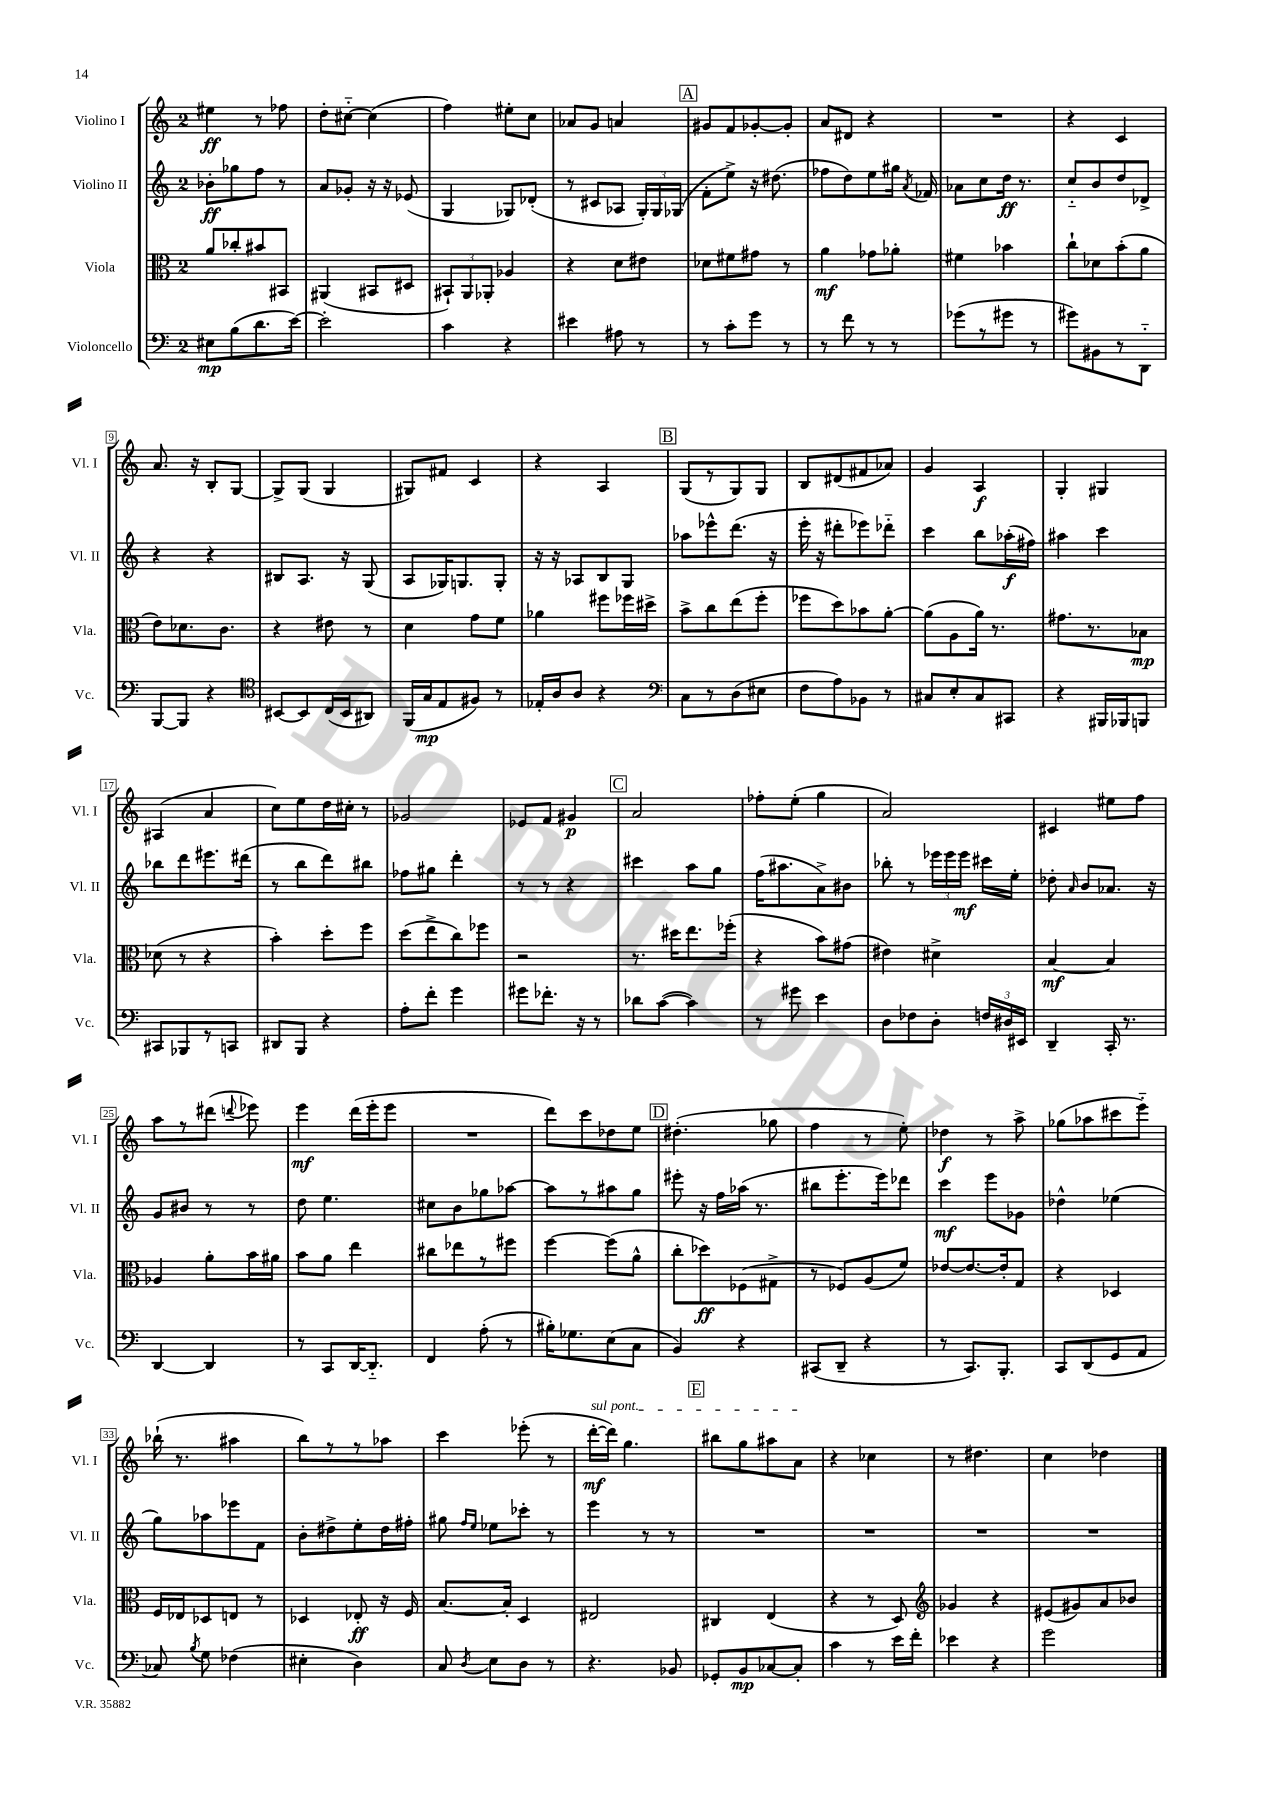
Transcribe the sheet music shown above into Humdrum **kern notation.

**kern	**kern	**kern	**kern
*staff4	*staff3	*staff2	*staff1
*clefF4	*clefC3	*clefG2	*clefG2
*k[]	*k[]	*k[]	*k[]
*M2/4	*M2/4	*M2/4	*M2/4
8E#	8a	8b-'	4ee#
(8B	8cc-'	8gg-	.
8.d	8b#	8ff	8r
.	8BB#	8r	8ff-
[16e)	.	.	.
=	=	=	=
2e']	(4AA#	8a	8dd'
.	.	8g-'	[8cc#'~
.	8BB#	16r	(4cc#]
.	.	16r	.
.	8D#	(8e-	.
=	=	=	=
4c	12BB#`)	4G	4ff)
.	12AA	.	.
.	12AA-'	.	.
4r	4A-	8G-)	8ee#'
.	.	(8d-'	8cc
=	=	=	=
4e#	4r	8r	8a-
.	.	8c#	8g
8A#	8d	8A-	4a
8r	8e#	24G')	.
.	.	24G	.
.	.	(24G-	.
=	=	=	=
8r	8d-	8f'	8g#
8c'	8f#	8ee^)	8f
8g	8g#	16r	[8g-'
.	.	(8.dd#	.
8r	8r	.	8g-']
=	=	=	=
8r	4a	8ff-	8a
8f	.	8dd)	8d#
8r	8g-	8ee	4r
8r	8a-'	16gg#	.
.	.	8qa	.
.	.	16f-	.
=	=	=	=
(8g-	4f#	8a-	2r
8r	.	8cc	.
8g#	4b-	16dd	.
.	.	8.r	.
8r	.	.	.
=	=	=	=
8g#)	8cc`	8cc'~	4r
8BB#	8d-	8b	.
8r	(8b'	8dd	4c
8DD'~	8a	8d-^	.
=	=	=	=
[8BBB	8e)	4r	8.a
8BBB]	8.d-	.	.
.	.	.	16r
4r	.	4r	8B'
.	8.c	.	.
.	.	.	[8G
=	=	=	=
*clefC4	*	*	*
[8BB#	4r	8B#	8G^]
8BB#]	.	8.A	(8G
(16C	8e#	.	4G
16BB#	.	16r	.
8AA#)	8r	(8G	.
=	=	=	=
(16FF	4d	8A	8G#)
16G	.	.	.
8E	.	16G-)	8f#
.	.	8.G	.
8F#)	8g	.	4c
8r	8f	8G'	.
=	=	=	=
16E-'	4a-	16r	4r
16A	.	16r	.
8A	.	8A-	.
4r	8ff#	8B	4A
.	16ff-	8G	.
.	16dd#^	.	.
=	=	=	=
*clefF4	*	*	*
8C	8b^	8aa-	(8G
8r	8cc	8eee-^^	8r
(8D	(8ee	(8.ddd	8G)
8E#	8ff'	.	8G
.	.	16r	.
=	=	=	=
8F	8ff-	16eee'	8B
.	.	16r	.
8A)	8dd)	8ddd#'	(8d#
8BB-	8b-	8eee-)	8f#
8r	[8a'	8ddd-'~	8a-)
=	=	=	=
8C#	(8a]	4ccc	4g
8E'	8A	.	.
8C#	16a)	8bb	4A
.	8.r	.	.
8CC#	.	(16aa-'	.
.	.	16ff#)	.
=	=	=	=
4r	8.g#	4aa#	4G'
.	8.r	.	.
16BBB#	.	4ccc	4G#
16BBB-	.	.	.
8BBB	8B-	.	.
=	=	=	=
8CC#	(8d-	8bb-	(4A#
8BBB-	8r	8ddd	.
8r	4r	8.eee#	4a
8CC	.	.	.
.	.	(16ddd#	.
=	=	=	=
8DD#	4b')	8r	8cc)
8BBB	.	8bb	8ee
4r	8dd'	8ddd)	16dd
.	.	.	16cc#'
.	8ff	8bb#	8r
=	=	=	=
8A'	(8dd	8ff-	2g-
8f'	8ee^	8gg#	.
4g	8cc)	4ddd'	.
.	8ff-	.	.
=	=	=	=
8g#	2r	8r	8e-
8.f-'	.	8r	8f
.	.	4r	4g#
16r	.	.	.
8r	.	.	.
=	=	=	=
8d-	8.r	4ccc#	2a
([8c	.	.	.
.	16dd#	.	.
4c])	8.ee	8aa	.
.	.	8gg	.
.	(16ff-'	.	.
=	=	=	=
8r	4r	(16ff	8ff-'
.	.	8.aa#	.
8g#	.	.	(8ee'
4e	8b)	8a^)	4gg
.	(8g#	8b#	.
=	=	=	=
8D	4e#)	8bb-'	2a)
8F-	.	8r	.
8D'	4d#^	24eee-	.
.	.	24eee-	.
.	.	24eee-	.
24F	.	16ccc#	.
24D#	.	.	.
.	.	16ee'	.
24EE#	.	.	.
=	=	=	=
4DD~	[4B	8dd-'	4c#
.	.	16qqa	.
.	.	8b	.
16CC'	4B]	8.a-	8ee#
8.r	.	.	.
.	.	.	8ff
.	.	16r	.
=	=	=	=
[4DD	4A-	8g	8aa
.	.	8b#	8r
4DD]	8a'	8r	(8ddd#
.	.	.	8qqddd
.	16b	8r	8eee-)
.	16a#	.	.
=	=	=	=
8r	8b	8dd	4eee
8CC	8a	4.ee	.
[16DD	4ee	.	(16ddd
8.DD'~]	.	.	16eee'
.	.	.	8eee
=	=	=	=
4FF	8cc#	8cc#	2r
.	8ee-	8b	.
(8A'	8r	8gg-	.
8r	8ff#	[8aa-	.
=	=	=	=
16B#')	[4ff	8aa-]	8ddd)
8.G-	.	.	.
.	.	8r	8ccc
(8E	(8ff]	8aa#	8dd-
8C	8a^^	8gg	8ee
=	=	=	=
4BB)	8cc'	8eee#'	(4.dd#'
.	8dd-)	16r	.
.	.	16ff	.
4r	(8F-	(16aa-	.
.	.	8.r	.
.	8G#^	.	8gg-
=	=	=	=
(8CC#	8r	8bb#	4ff
8DD~	8F-)	8.eee'	.
4r	(8A	.	8r
.	.	16eee)	.
.	8f)	8ddd-	8ee')
=	=	=	=
8r	[8e-	4ccc	4dd-
8.CC)	8.e-_	.	.
.	.	8eee	8r
8.BBB'	16e-']	.	.
.	8G	8g-	8aa^
=	=	=	=
8CC	4r	4dd-^^	(8gg-
(8DD	.	.	8aa-
8GG	4D-	(4ee-	8ccc#
8AA	.	.	8eee'~)
=	=	=	=
8C-)	16F	8gg)	(16bb-`
.	16E-	.	8.r
8qB	.	.	.
8G	8D-	8aa-	.
(4F-	8E	8eee-	4aa#
.	8r	8f	.
=	=	=	=
4E#'	4D-	8b'	8bb)
.	.	8dd#^	8r
4D)	8E-'	8ee'	8r
.	16r	16dd#	8aa-
.	16F	16ff#'	.
=	=	=	=
8C	[8.B	8gg#	4ccc
.	.	16qqff	.
8qD	.	16qqee	.
8E	.	8ee-	.
.	16B']	.	.
8D	4D	8ccc-'	(8eee-'
8r	.	8r	8r
=	=	=	=
4.r	2E#	4eee	[16ddd'
.	.	.	16ddd])
.	.	.	4.gg
.	.	8r	.
8BB-	.	8r	.
=	=	=	=
8GG-'	4C#	2r	8bb#
8BB	.	.	8gg
[8C-	(4E	.	8aa#
8C-']	.	.	8a
=	=	=	=
4c	4r	2r	4r
8r	8r	.	4cc-
16e	8D)	.	.
16f'	.	.	.
=	=	=	=
*	*clefG2	*	*
4e-	4g-	2r	8r
.	.	.	4.dd#
4r	4r	.	.
=	=	=	=
2g	(8e#	2r	4cc
.	8g#)	.	.
.	8a	.	4dd-
.	8b-	.	.
==	==	==	==
*-	*-	*-	*-
